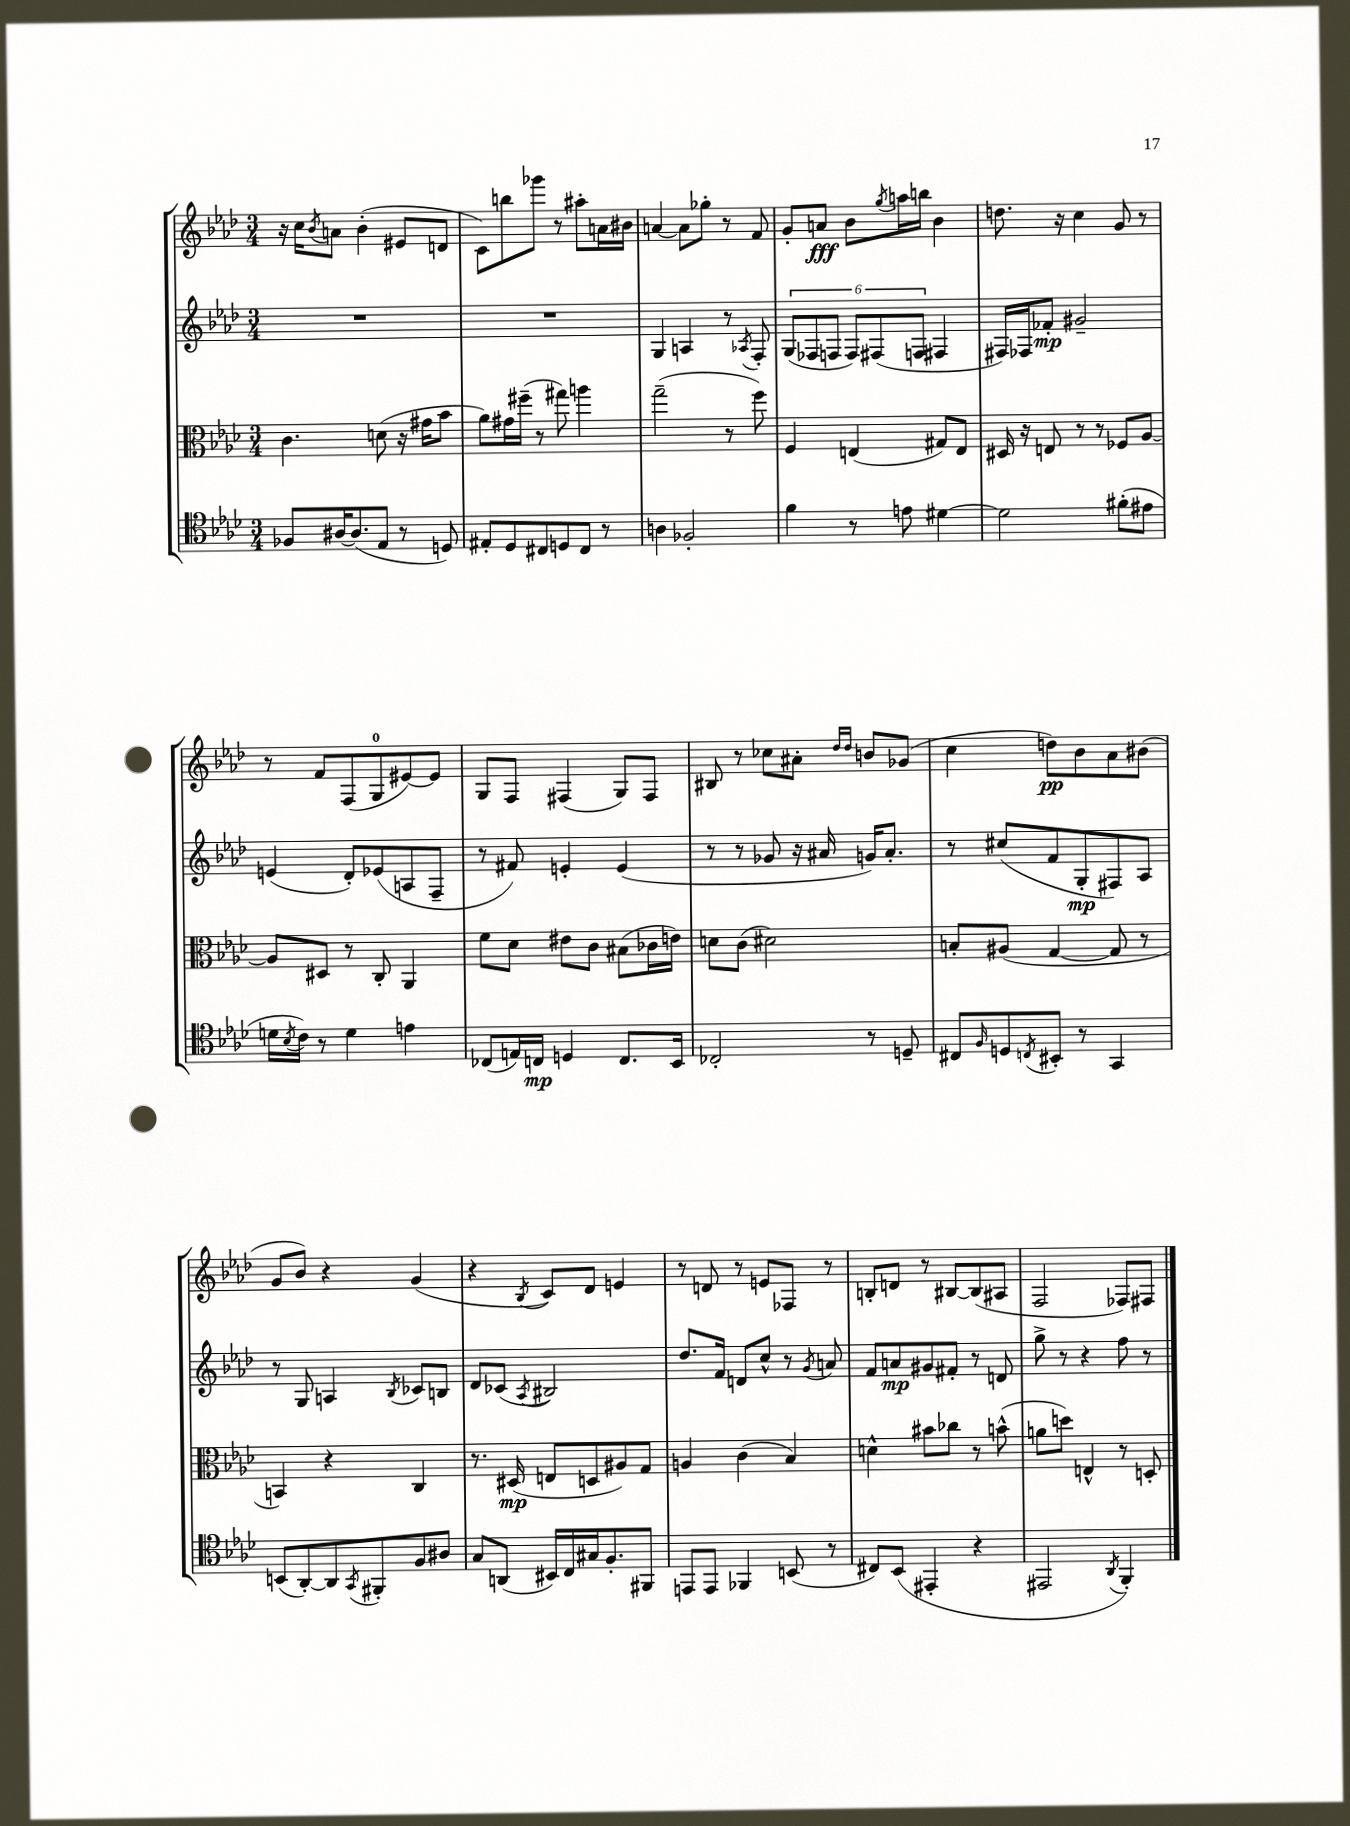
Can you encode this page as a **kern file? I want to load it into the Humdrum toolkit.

**kern	**dynam	**kern	**dynam	**kern	**dynam	**kern	**dynam
*part4	*part4	*part3	*part3	*part2	*part2	*part1	*part1
*staff4	*staff4	*staff3	*staff3	*staff2	*staff2	*staff1	*staff1
*clefC4	*	*clefC3	*	*clefG2	*	*clefG2	*
*k[b-e-a-d-]	*	*k[b-e-a-d-]	*	*k[b-e-a-d-]	*	*k[b-e-a-d-]	*
*M3/4	*	*M3/4	*	*M3/4	*	*M3/4	*
=10	=10	=10	=10	=10	=10	=10	=10
8F-X/L	.	4.c\	.	2.r	.	16r	.
.	.	.	.	.	.	16cc\KL	.
.	.	.	.	.	.	8qb-/	.
[16A#X/K	.	.	.	.	.	8an\J	.
(8.A#/]	.	.	.	.	.	.	.
.	.	.	.	.	.	(4b-'\	.
8E-/J	.	(8dn\	.	.	.	.	.
8r	.	16r	.	.	.	8e#X/L	.
.	.	16g#X\KL	.	.	.	.	.
8Dn/)	.	8b-\J	.	.	.	8dn/J	.
=11	=11	=11	=11	=11	=11	=11	=11
8E#X'/L	.	8a-\L)	.	2.r	.	8c\L)	.
8D-/	.	16g#X\L	.	.	.	8bbn\	.
.	.	(16ff#X~\JJ	.	.	.	.	.
8C#X/	.	8r	.	.	.	8ggg-X\J	.
8Dn/	.	8gg#X\)	.	.	.	8r	.
8C#/J	.	4aan\	.	.	.	8aa#X'\L	.
8r	.	.	.	.	.	16an\L	.
.	.	.	.	.	.	16b#X\JJ	.
=12	=12	=12	=12	=12	=12	=12	=12
4An\	.	(2gg~\	.	4G/	.	[4an/	.
2F-X'/	.	.	.	4An/	.	8a\L]	.
.	.	.	.	.	.	8gg-X'\J	.
.	.	8r	.	8r	.	8r	.
.	.	.	.	8qA-X/	.	.	.
.	.	8ff\)	.	8F'/	.	8f/	.
=13	=13	=13	=13	=13	=13	=13	=13
4f\	.	4F/	.	(12G/L	.	8g'/L	.
.	.	.	.	12F-X/	.	.	.
.	.	.	.	.	.	8an/J	fff
.	.	.	.	12Fn/J	.	.	.
8r	.	(4En/	.	12F/L)	.	8b-\L	.
.	.	.	.	(12F#X/	.	.	.
.	.	.	.	.	.	8qgg/	.
8en\	.	.	.	.	.	16aan\L	.
.	.	.	.	12Fn/J	.	.	.
.	.	.	.	.	.	16bbn\JJ	.
[4d#X\	.	8G#X/L)	.	4F#X/	.	4b-\	.
.	.	8E/J	.	.	.	.	.
=14	=14	=14	=14	=14	=14	=14	=14
2d#\]	.	16D#X/	.	16F#X/LL)	.	8.ddn\	.
.	.	16r	.	16F-X/J	.	.	.
.	.	8En/	.	8f-X'/J	mp	.	.
.	.	.	.	.	.	16r	.
.	.	8r	.	2g#X~/	.	4cc\	.
.	.	8r	.	.	.	.	.
(8f#X'\L	.	8F-X/L	.	.	.	8g/	.
8e#X\J	.	[8A-/J	.	.	.	8r	.
!!LO:LB:g=z
=15	=15	=15	=15	=15	=15	=15	=15
16dn\LL	.	8A-/L]	.	(4en/	.	8r	.
8qB-/	.	.	.	.	.	.	.
16c\JJ)	.	.	.	.	.	.	.
8r	.	8D#X/J	.	.	.	8f/L	.
4d\	.	8r	.	8d-'/L)	.	(8F/	.
.	.	8C'/	.	(8e-X/	.	8G/	.
4en\	.	4AA-/	.	8An/	.	[8e#X/)	.
.	.	.	.	8F~/J	.	8e#/J]	.
=16	=16	=16	=16	=16	=16	=16	=16
(8C-X/L	.	8f\L	.	8r	.	8G/L	.
16En/L)	.	8d-\J	.	8f#X/)	.	8F/J	.
16Cn/JJ	mp	.	.	.	.	.	.
4Dn/	.	8e#X\L	.	4en'/	.	(4F#X/	.
.	.	8c\J	.	.	.	.	.
8.C/L	.	(8B#X\L	.	(4e/	.	8G/L)	.
.	.	16c-X\L	.	.	.	8F#/J	.
16BB-/Jk	.	16en\JJ)	.	.	.	.	.
=17	=17	=17	=17	=17	=17	=17	=17
2C-X'/	.	8dn\L	.	8r	.	8B#X/	.
.	.	(8c\J	.	8r	.	8r	.
.	.	2d#X\)	.	8g-X/	.	8cc-X\L	.
.	.	.	.	16r	.	8a#X'\J	.
.	.	.	.	16a#X/	.	.	.
.	.	.	.	.	.	16qqdd-/LL	.
.	.	.	.	.	.	16qqdd-/JJ	.
8r	.	.	.	16gn/KL)	.	8bn/L	.
.	.	.	.	8.a#'/J	.	.	.
8Dn~/	.	.	.	.	.	(8g-X/J	.
=18	=18	=18	=18	=18	=18	=18	=18
8C#X/L	.	8Bn'/L	.	8r	.	4cc\	.
16qqF/	.	.	.	.	.	.	.
8Dn/	.	(8A#X/J	.	(8cc#X/L	.	.	.
8qCn/	.	.	.	.	.	.	.
8BB#X'/J	.	[4G/	.	8f/	.	8ddn\L)	pp
8r	.	.	.	8G'/	mp	8b-\	.
4GG/	.	8G/]	.	8F#X/)	.	8a-\	.
.	.	8r	.	8A-/J	.	(8b#X\J	.
!!LO:LB:g=z
=19	=19	=19	=19	=19	=19	=19	=19
(8BBn/L	.	4BBn/)	.	8r	.	8g/L	.
[8AA-'/)	.	.	.	8G/	.	8b-/J)	.
8AA-/]	.	4r	.	4An/	.	4r	.
8qGG/	.	.	.	.	.	.	.
8FF#X'/	.	.	.	.	.	.	.
.	.	.	.	8qB-/	.	.	.
8F/	.	4C/	.	8c-X/L	.	(4g/	.
8A#X/J	.	.	.	8Bn/J	.	.	.
=20	=20	=20	=20	=20	=20	=20	=20
8G/L	.	8.r	.	8d-/L	.	4r	.
(8AAn/J	.	.	.	(8c-X/J	.	.	.
.	.	(16D#X/	mp	.	.	.	.
.	.	.	.	8qA-/	.	8qB-/	.
16BB#X/LL)	.	8En/L	.	2B#X/)	.	8c/L)	.
16C/	.	.	.	.	.	.	.
16G#X/J	.	8Dn/	.	.	.	8d-/J	.
8.F'/	.	.	.	.	.	.	.
.	.	8A#X/)	.	.	.	4en/	.
8FF#X/J	.	8G/J	.	.	.	.	.
=21	=21	=21	=21	=21	=21	=21	=21
8EEn/L	.	4An/	.	8.dd-/L	.	8r	.
8EE/J	.	.	.	.	.	8dn/	.
.	.	.	.	16f/Jk	.	.	.
4FF-X/	.	(4c\	.	8dn/L	.	8r	.
.	.	.	.	8cc^^/J	.	8en/L	.
(8BBn/	.	4B-/)	.	8r	.	8F-X/J	.
.	.	.	.	8qg/	.	.	.
8r	.	.	.	8an/	.	8r	.
=22	=22	=22	=22	=22	=22	=22	=22
8C#X/L)	.	4dn^^\	.	8f/L	.	8Bn'/L	.
(8BB-/J	.	.	.	8an/	mp	8dn/J	.
4EE#X'/	.	8b#X\L	.	8g#X/	.	8r	.
.	.	8cc-X\J	.	8f#X'/J	.	[8B#X/L	.
4r	.	8r	.	8r	.	(8B#/]	.
.	.	(8bn^^\	.	8dn/	.	8A#X/J	.
=23	=23	=23	=23	=23	=23	=23	=23
2EE#X/	.	8an\L	.	8gg^\	.	2F/	.
.	.	8ddn\J)	.	8r	.	.	.
.	.	4En^^/	.	4r	.	.	.
8qAA-/	.	.	.	.	.	.	.
4FF'/)	.	8r	.	8ff\	.	8F-X/L)	.
.	.	8Dn'/	.	8r	.	8F#X/J	.
==	==	==	==	==	==	==	==
*-	*-	*-	*-	*-	*-	*-	*-
